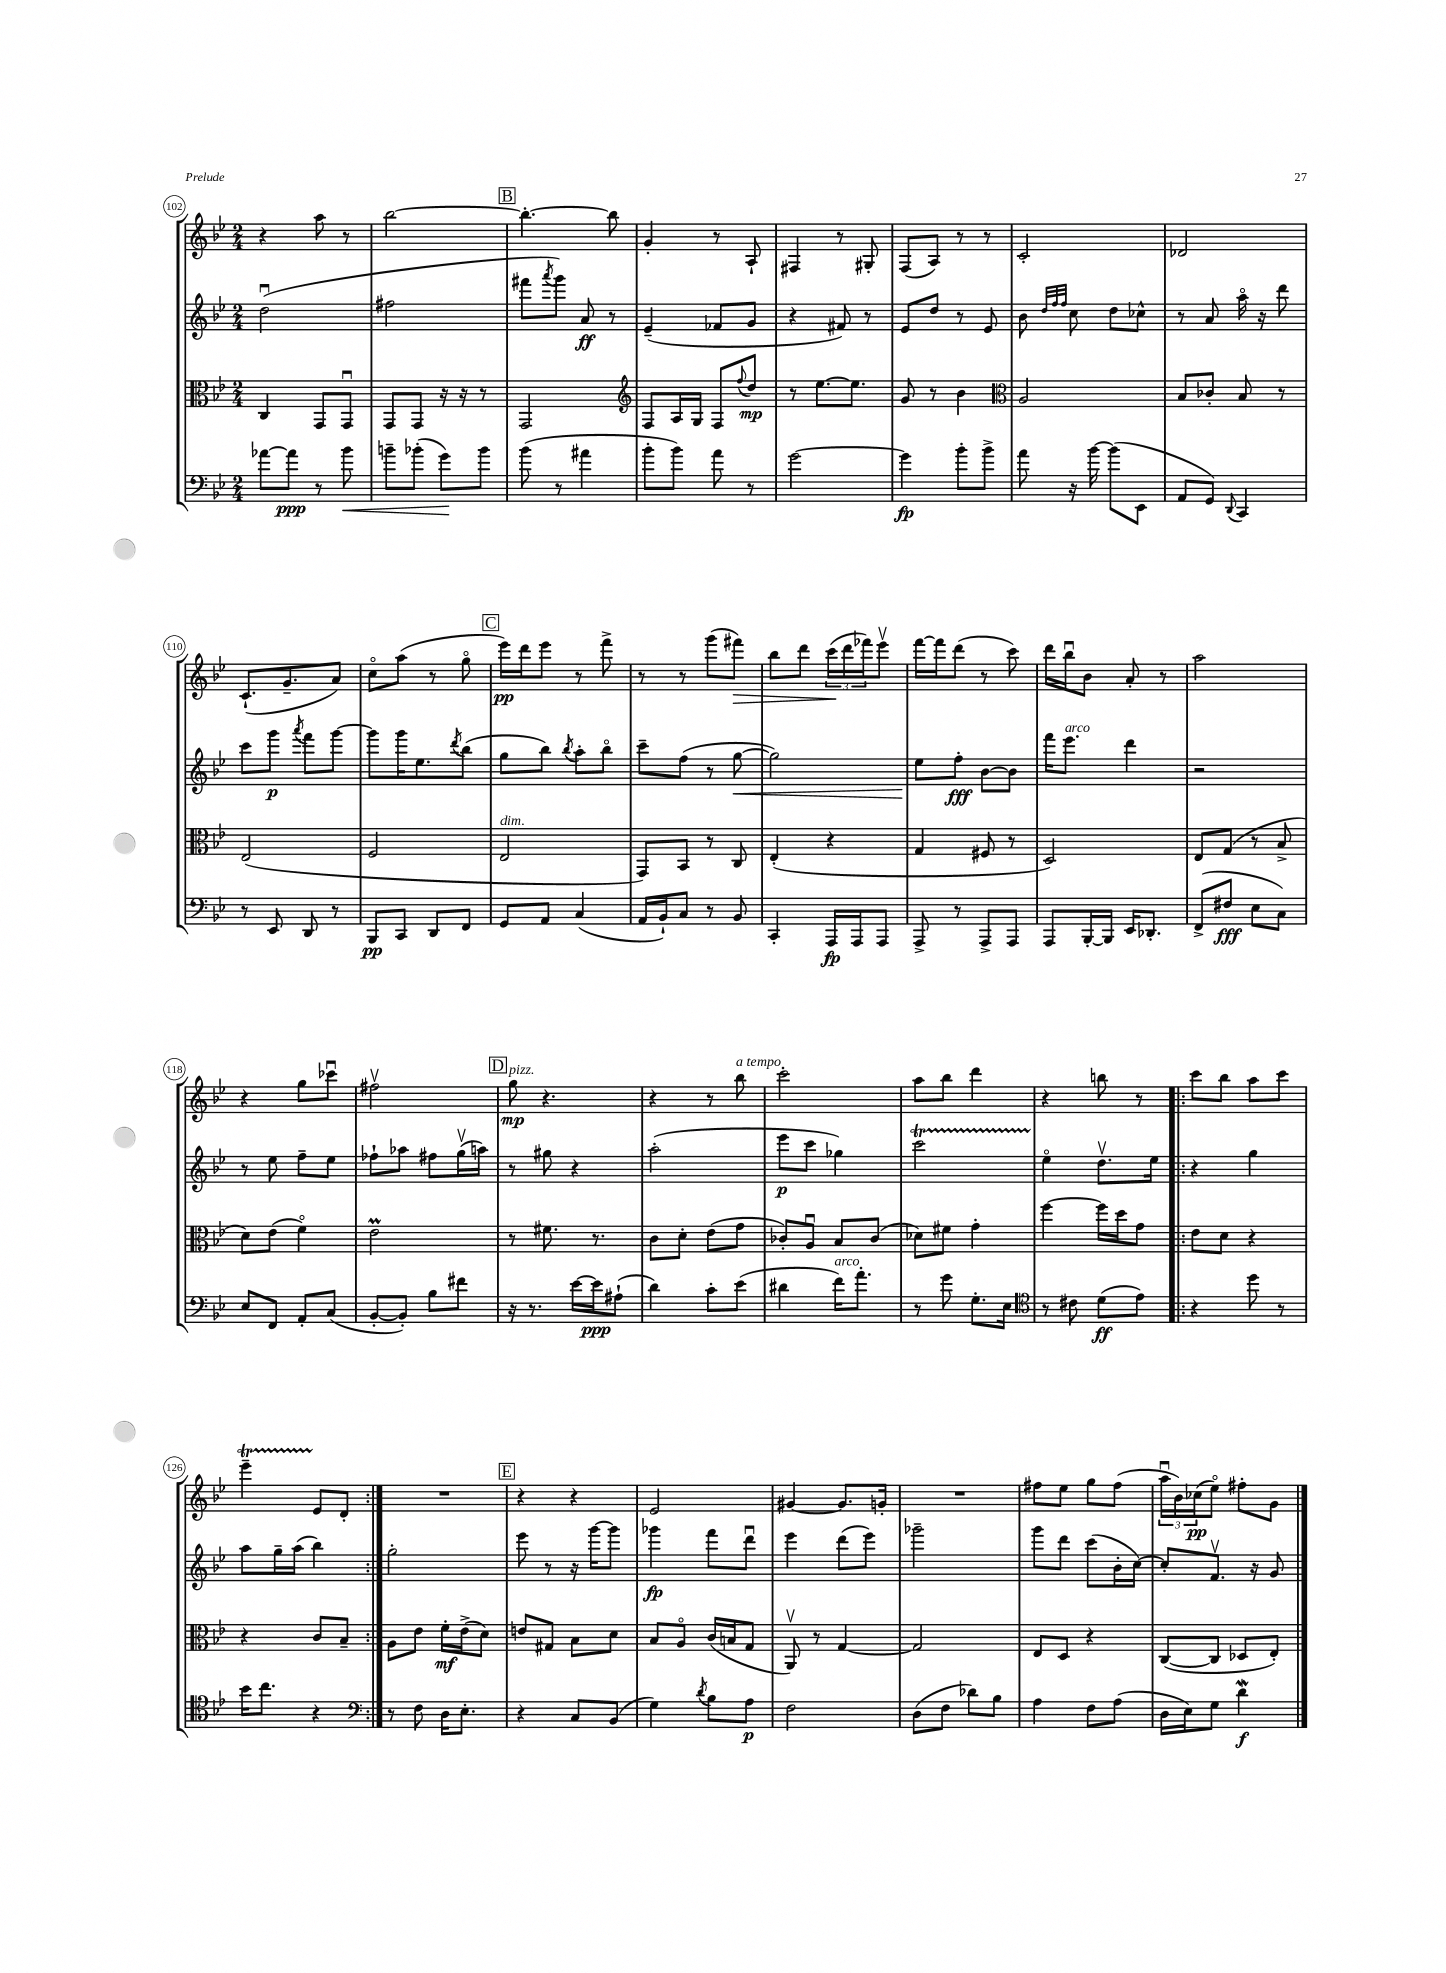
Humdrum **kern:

**kern	**dynam	**kern	**dynam	**kern	**dynam	**kern	**dynam
*part4	*part4	*part3	*part3	*part2	*part2	*part1	*part1
*staff4	*staff4	*staff3	*staff3	*staff2	*staff2	*staff1	*staff1
*clefF4	*	*clefC3	*	*clefG2	*	*clefG2	*
*k[b-e-]	*	*k[b-e-]	*	*k[b-e-]	*	*k[b-e-]	*
*M2/4	*	*M2/4	*	*M2/4	*	*M2/4	*
=102	=102	=102	=102	=102	=102	=102	=102
[8a-X\L	.	4C/	.	(2ddu\	.	4r	.
8a-\J]	ppp	.	.	.	.	.	.
8r	.	8GG/L	.	.	.	8aa\	.
!	!LO:HP:b	!	!	!	!	!	!
8b-\	<	8GGu/J	.	.	.	8r	.
=103	=103	=103	=103	=103	=103	=103	=103
8bn~\L	.	8GG/L	.	2ff#X\	.	[2bb-\	.
(8b-X'\J	.	8GG/J	.	.	.	.	.
8g\L)	.	16r	.	.	.	.	.
.	.	16r	.	.	.	.	.
8b-\J	[	8r	.	.	.	.	.
!!LO:REH:place=s1:t=B
=104	=104	=104	=104	=104	=104	=104	=104
(8b-\	.	2GG/	.	8fff#X\L	.	4.bb-'\_	.
.	.	.	.	8qaaa/	.	.	.
8r	.	.	.	8ggg\J)	.	.	.
4a#X\	.	.	.	8a/	ff	.	.
.	.	.	.	8r	.	8bb-\]	.
=105	=105	=105	=105	=105	=105	=105	=105
*	*	*clefG2	*	*	*	*	*
8b-'\L	.	8F/L	.	(4e-~/	.	4g'/	.
8b-\J)	.	16A/L	.	.	.	.	.
.	.	16G/JJ	.	.	.	.	.
8a\	.	8F/L	.	8f-X/L	.	8r	.
.	.	8qqff/	.	.	.	.	.
8r	.	8dd/J	mp	8g/J	.	8A`/	.
=106	=106	=106	=106	=106	=106	=106	=106
[2g\	.	8r	.	4r	.	4F#X/	.
.	.	[8.ee-\L	.	.	.	.	.
.	.	.	.	8f#X/)	.	8r	.
.	.	8.ee-\J]	.	.	.	.	.
.	.	.	.	8r	.	8G#X'/	.
=107	=107	=107	=107	=107	=107	=107	=107
4g\]	fp	8g/	.	8e-/L	.	(8F/L	.
.	.	8r	.	8dd/J	.	8A/J)	.
8b-'\L	.	4b-\	.	8r	.	8r	.
8b-^\J	.	.	.	8e-/	.	8r	.
=108	=108	=108	=108	=108	=108	=108	=108
*	*	*clefC3	*	*	*	*	*
8a\	.	2A/	.	8b-\	.	2c'/	.
.	.	.	.	32qqdd/LLL	.	.	.
.	.	.	.	32qqff/	.	.	.
.	.	.	.	32qqff/JJJ	.	.	.
16r	.	.	.	8cc\	.	.	.
[16b-\	.	.	.	.	.	.	.
(8b-\L]	.	.	.	8dd\L	.	.	.
8EE-\J	.	.	.	8cc-X^^\J	.	.	.
=109	=109	=109	=109	=109	=109	=109	=109
8AA/L	.	8B-/L	.	8r	.	2d-X/	.
8GG/J)	.	8c-X'/J	.	8a/	.	.	.
8qqDD/	.	.	.	.	.	.	.
4CC/	.	8B-/	.	16aa\	.	.	.
.	.	.	.	16r	.	.	.
.	.	8r	.	8ddd\	.	.	.
!!LO:LB:g=z
=110	=110	=110	=110	=110	=110	=110	=110
8r	.	(2E-/	.	8ccc\L	.	(8.c`/L	.
8EE-/	.	.	.	8ggg\J	p	.	.
.	.	.	.	.	.	8.g~/	.
.	.	.	.	8qaaa/	.	.	.
8DD/	.	.	.	8fff\L	.	.	.
8r	.	.	.	[8ggg\J	.	8a/J)	.
=111	=111	=111	=111	=111	=111	=111	=111
8BBB-/L	pp	2F/	.	8ggg\L]	.	8cc\L	.
8CC/J	.	.	.	16ggg\K	.	(8aa\J	.
.	.	.	.	8.ee-\	.	.	.
8DD/L	.	.	.	.	.	8r	.
.	.	.	.	8qddd/	.	.	.
8FF/J	.	.	.	(8bb-\J	.	8gg\	.
!!LO:REH:place=s1:t=C
=112	=112	=112	=112	=112	=112	=112	=112
!	!	!LO:TX:a:i:t=dim.	!	!	!	!	!
8GG/L	.	2E-/	.	8gg\L	.	16eee-\LL)	pp
.	.	.	.	.	.	16ddd\J	.
8AA/J	.	.	.	8bb-\J)	.	8eee-\J	.
.	.	.	.	8qbb-/	.	.	.
(4C/	.	.	.	8aa'\L	.	8r	.
.	.	.	.	8bb-\J	.	8fff^\	.
=113	=113	=113	=113	=113	=113	=113	=113
16AA/LL	.	8GG/L)	.	8ccc~\L	.	8r	.
16BB-`/J)	.	.	.	.	.	.	.
8C/J	.	8BB-/J	.	(8ff\J	.	8r	.
8r	.	8r	.	8r	.	(8ggg\L	.
!	!	!	!	!	!LO:HP:b	!	!LO:HP:b
8BB-/	.	8C/	.	[8gg\	<	8fff#X\J)	>
=114	=114	=114	=114	=114	=114	=114	=114
4CC'/	.	(4E-'/	.	2gg\])	.	8bb-\L	.
.	.	.	.	.	.	8ddd\J	.
16AAA/LL	fp	4r	.	.	.	(24ccc\LL	.
.	.	.	.	.	.	24ddd\	]
16AAA/J	.	.	.	.	.	.	.
.	.	.	.	.	.	24fff-X\J)	.
8AAA/J	.	.	.	.	.	8eee-v\J	.
=115	=115	=115	=115	=115	=115	=115	=115
8AAA^/	.	4G/	.	8ee-\L	.	[16fff\LL	.
.	.	.	.	.	.	16fff\J]	.
8r	.	.	.	8ff'\J	[ fff	(8ddd\J	.
8AAA^/L	.	8F#X/	.	[8b-\L	.	8r	.
8AAA/J	.	8r	.	8b-\J]	.	8ccc\)	.
=116	=116	=116	=116	=116	=116	=116	=116
8AAA/L	.	2D/)	.	16fff\KL	.	16ddd\LL	.
!	!	!	!	!LO:TX:a:i:t=arco	!	!	!
.	.	.	.	8.eee-\J	.	16bb-u\J	.
[16BBB-'/L	.	.	.	.	.	8b-\J	.
16BBB-/JJ]	.	.	.	.	.	.	.
16EE-/KL	.	.	.	4ddd\	.	8a'/	.
8.DD-X'/J	.	.	.	.	.	.	.
.	.	.	.	.	.	8r	.
=117	=117	=117	=117	=117	=117	=117	=117
(8FF^/L	.	8E-/L	.	2r	.	2aa\	.
8F#X/J	fff	(8G/J	.	.	.	.	.
8E-\L	.	8r	.	.	.	.	.
8C\J)	.	8B-^/	.	.	.	.	.
!!LO:LB:g=z
=118	=118	=118	=118	=118	=118	=118	=118
8E-/L	.	8d\L)	.	8r	.	4r	.
8FF/J	.	(8e-\J	.	8ee-\	.	.	.
8AA'/L	.	4f\)	.	8ff~\L	.	8gg\L	.
(8C/J	.	.	.	8ee-\J	.	8ccc-Xu\J	.
=119	=119	=119	=119	=119	=119	=119	=119
[8BB-'/L	.	2e-M\	.	8ff-X`\L	.	2ff#Xv\	.
8BB-'/J])	.	.	.	8aa-X\J	.	.	.
8B-\L	.	.	.	8ff#X\L	.	.	.
8f#X\J	.	.	.	(16ggv\L	.	.	.
.	.	.	.	16aan\JJ)	.	.	.
!!LO:REH:place=s1:t=D
=120	=120	=120	=120	=120	=120	=120	=120
!	!	!	!	!	!	!LO:TX:a:i:t=pizz.	!
16r	.	8r	.	8r	.	8gg\	mp
8.r	.	.	.	.	.	.	.
.	.	8.f#X\	.	8gg#X\	.	4.r	.
[16e-\LL	.	.	.	4r	.	.	.
16e-\J]	ppp	8.r	.	.	.	.	.
(8A#X`\J	.	.	.	.	.	.	.
=121	=121	=121	=121	=121	=121	=121	=121
4d\)	.	8c\L	.	(2aa'\	.	4r	.
.	.	8d'\J	.	.	.	.	.
8c'\L	.	(8e-\L	.	.	.	8r	.
!	!	!	!	!	!	!LO:TX:a:i:t=a tempo	!
(8e-\J	.	8g\J	.	.	.	8bb-\	.
=122	=122	=122	=122	=122	=122	=122	=122
4d#X\	.	8c-X'/L)	.	8eee-\L	p	2ccc'\	.
.	.	8Au/J	.	8ccc\J	.	.	.
!LO:TX:a:i:t=arco	!	!	!	!	!	!	!
16f\KL)	.	8B-/L	.	4gg-X\)	.	.	.
8.a'\J	.	.	.	.	.	.	.
.	.	(8c-/J	.	.	.	.	.
=123	=123	=123	=123	=123	=123	=123	=123
8r	.	8d-X\L)	.	2cccT\	.	8aa\L	.
8g\	.	8f#X\J	.	.	.	8bb-\J	.
8.G'\L	.	4g'\	.	.	.	4ddd\	.
16E-\Jk	.	.	.	.	.	.	.
=124	=124	=124	=124	=124	=124	=124	=124
*clefC4	*	*	*	*	*	*	*
8r	.	[4ff\	.	4ee-\	.	4r	.
8c#X\	.	.	.	.	.	.	.
(8d\L	ff	16ff\LL]	.	8.ddv\L	.	8bbn\	.
.	.	16dd\J	.	.	.	.	.
8e-\J)	.	8g\J	.	.	.	8r	.
.	.	.	.	16ee-\Jk	.	.	.
=125!|:	=125!|:	=125!|:	=125!|:	=125!|:	=125!|:	=125!|:	=125!|:
4r	.	8e-\L	.	4r	.	8ccc\L	.
.	.	8d\J	.	.	.	8bb-\J	.
8dd\	.	4r	.	4gg\	.	8aa\L	.
8r	.	.	.	.	.	8ccc\J	.
!!LO:LB:g=z
=126	=126	=126	=126	=126	=126	=126	=126
16b-\KL	.	4r	.	8aa\L	.	4eee-T~\	.
8.cc\J	.	.	.	.	.	.	.
.	.	.	.	16gg~\L	.	.	.
.	.	.	.	(16aa\JJ	.	.	.
4r	.	8c/L	.	4bb-\)	.	8e-/L	.
.	.	8B-~/J	.	.	.	8d'/J	.
=127:|!	=127:|!	=127:|!	=127:|!	=127:|!	=127:|!	=127:|!	=127:|!
*clefF4	*	*	*	*	*	*	*
8r	.	8A\L	.	2gg'\	.	2r	.
8F\	.	8e-\J	.	.	.	.	.
16D\KL	.	16f'\LL	mf	.	.	.	.
8.E-'\J	.	(16e-^\J	.	.	.	.	.
.	.	8d\J)	.	.	.	.	.
!!LO:REH:place=s1:t=E
=128	=128	=128	=128	=128	=128	=128	=128
4r	.	8en/L	.	8eee-\	.	4r	.
.	.	8G#X/J	.	8r	.	.	.
8C/L	.	8B-\L	.	16r	.	4r	.
.	.	.	.	[16ggg\KL	.	.	.
(8BB-/J	.	8d\J	.	8ggg\J]	.	.	.
=129	=129	=129	=129	=129	=129	=129	=129
4G\)	.	8B-/L	.	4ggg-X\	fp	2e-/	.
.	.	8A/J	.	.	.	.	.
8qd/	.	.	.	.	.	.	.
8B-\L	.	(16c/LL	.	8fff\L	.	.	.
.	.	16Bn/J	.	.	.	.	.
8A\J	p	8G/J	.	8dddu\J	.	.	.
=130	=130	=130	=130	=130	=130	=130	=130
2F\	.	8AAv/)	.	4eee-\	.	[4g#X/	.
.	.	8r	.	.	.	.	.
.	.	[4G/	.	(8ddd\L	.	8.g#/L]	.
.	.	.	.	8eee-\J)	.	.	.
.	.	.	.	.	.	16gn'/Jk	.
=131	=131	=131	=131	=131	=131	=131	=131
(8D\L	.	2G/]	.	2ggg-X~\	.	2r	.
8F\J	.	.	.	.	.	.	.
8d-X\L)	.	.	.	.	.	.	.
8B-\J	.	.	.	.	.	.	.
=132	=132	=132	=132	=132	=132	=132	=132
4A\	.	8E-/L	.	8ggg\L	.	8ff#X\L	.
.	.	8D/J	.	8ddd\J	.	8ee-\J	.
8F\L	.	4r	.	(8ccc\L	.	8gg\L	.
(8A\J	.	.	.	16b-'\L	.	(8ff#\J	.
.	.	.	.	[16cc\JJ)	.	.	.
=133	=133	=133	=133	=133	=133	=133	=133
16D\LL	.	([8C/L	.	8cc'/L]	.	24aau\LL	.
.	.	.	.	.	.	24b-\)	.
16E-\J)	.	.	.	.	.	.	.
.	.	.	.	.	.	(24cc-X\J	pp
8G\J	.	8C/J]	.	8.fv/J	.	8ee-\J)	.
4dW\	f	8D-X/L	.	.	.	8ff#X'\L	.
.	.	.	.	16r	.	.	.
.	.	8E-'/J)	.	8g/	.	8g\J	.
==	==	==	==	==	==	==	==
*-	*-	*-	*-	*-	*-	*-	*-
